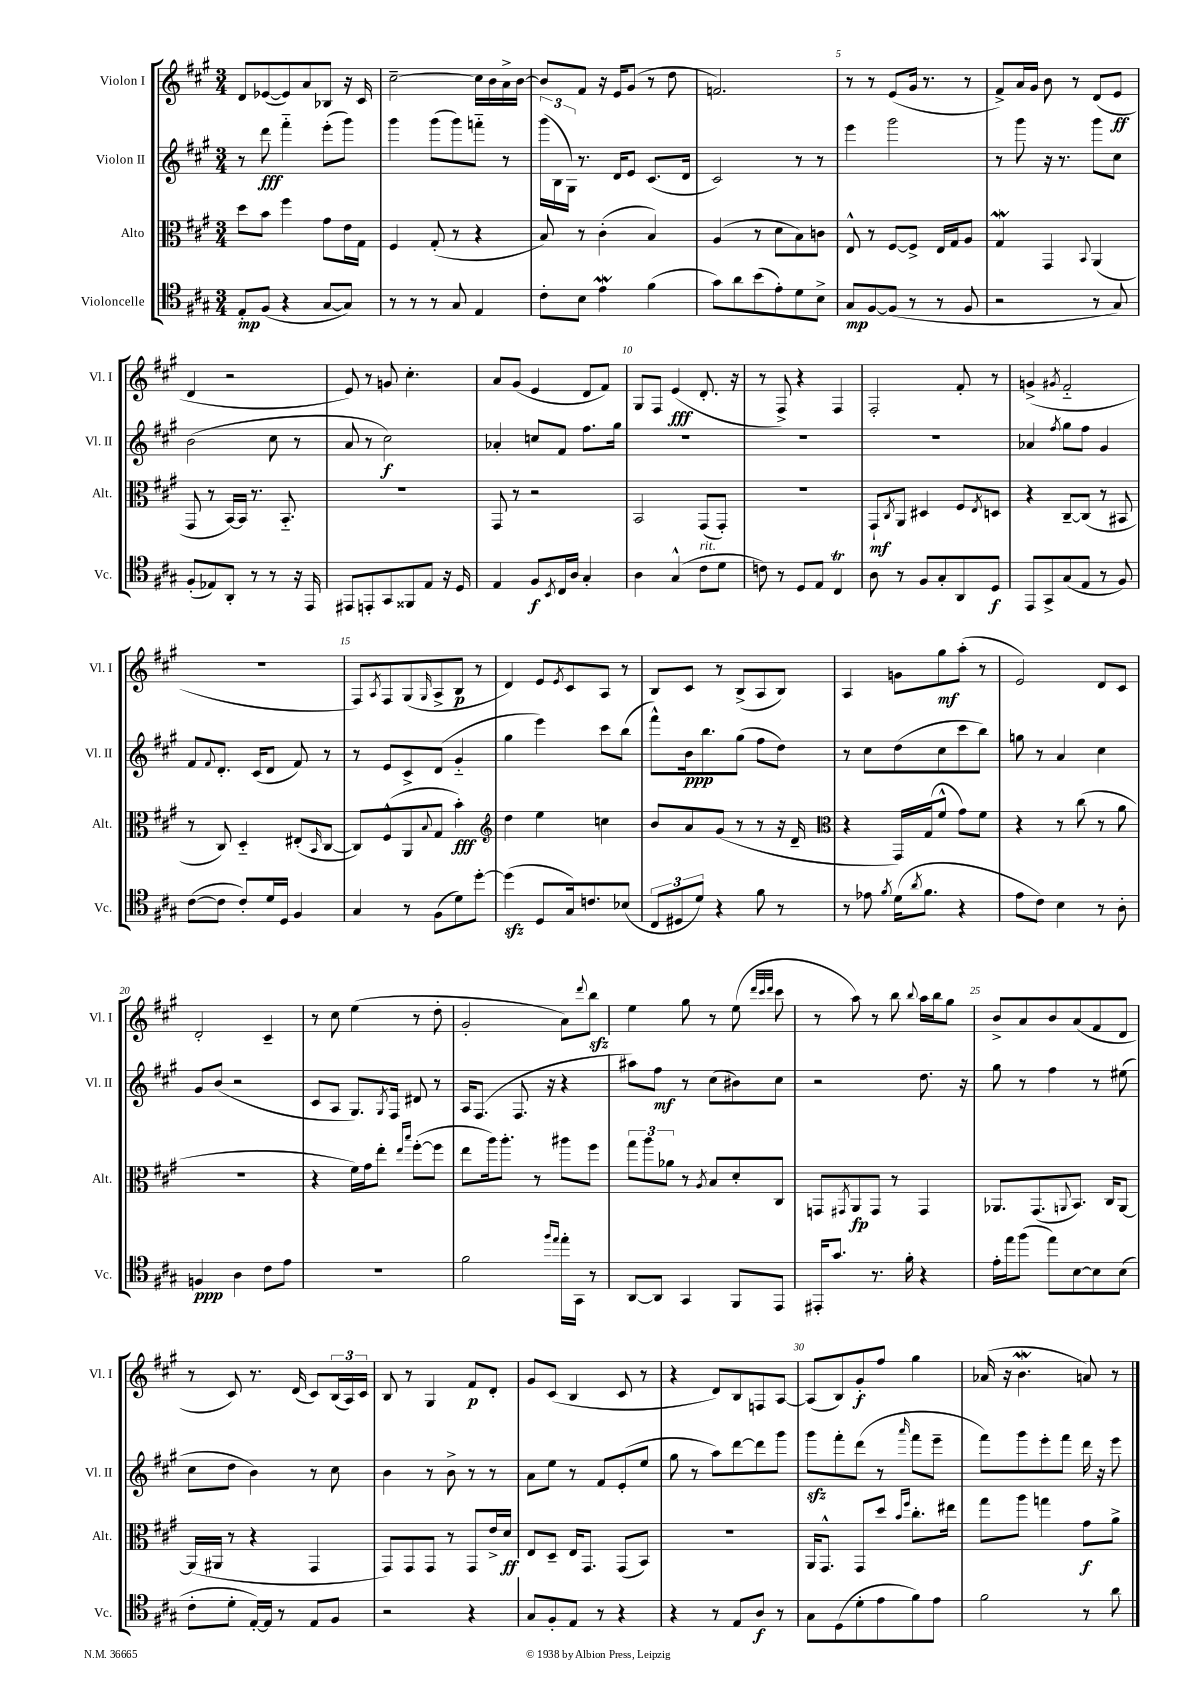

**kern	**dynam	**kern	**dynam	**kern	**dynam	**kern	**dynam
*part4	*part4	*part3	*part3	*part2	*part2	*part1	*part1
*staff4	*staff4	*staff3	*staff3	*staff2	*staff2	*staff1	*staff1
*I"Violoncelle	*	*I"Alto	*	*I"Violon II	*	*I"Violon I	*
*I'Vc.	*	*I'Alt.	*	*I'Vl. II	*	*I'Vl. I	*
*clefC4	*	*clefC3	*	*clefG2	*	*clefG2	*
*k[f#c#g#]	*	*k[f#c#g#]	*	*k[f#c#g#]	*	*k[f#c#g#]	*
*M3/4	*	*M3/4	*	*M3/4	*	*M3/4	*
=1	=1	=1	=1	=1	=1	=1	=1
8E'/L	mp	8dd\L	.	8r	.	8d/L	.
(8F#/J	.	8b\J	.	8ddd\	fff	([8e-X/	.
4r	.	4ff#\	.	4fff#\	.	8e-/])	.
.	.	.	.	.	.	8a/	.
[8G#/L	.	8g#\L	.	(8eee'\L	.	8B-X/J	.
8G#/J])	.	16e\L	.	8ggg#\J)	.	16r	.
.	.	16G#\JJ	.	.	.	16c#/	.
=2	=2	=2	=2	=2	=2	=2	=2
8r	.	4F#/	.	4ggg#\	.	[2cc#~\	.
8r	.	.	.	.	.	.	.
8r	.	(8G#'/	.	(8ggg#\L	.	.	.
8G#/	.	8r	.	8ggg#\)	.	.	.
4E/	.	4r	.	8fffn\J	.	16cc#\LL]	.
.	.	.	.	.	.	16b\	.
.	.	.	.	8r	.	16a^\	.
.	.	.	.	.	.	[16b\JJ	.
=3	=3	=3	=3	=3	=3	=3	=3
8c#'\L	.	8B/)	.	(24ggg#\LL	.	8b/L]	.
.	.	.	.	24B\	.	.	.
.	.	.	.	24G#\JJ)	.	.	.
8B\J	.	8r	.	8.r	.	8f#/J	.
4eW\	.	(4c#'\	.	.	.	16r	.
.	.	.	.	16d/KL	.	16e/KL	.
.	.	.	.	8e/J	.	(8g#/J	.
(4f#\	.	4B/)	.	(8.c#/L	.	8r	.
.	.	.	.	.	.	8dd\	.
.	.	.	.	16d/Jk	.	.	.
=4	=4	=4	=4	=4	=4	=4	=4
8g#\L)	.	(4A/	.	2c#/)	.	2.fn/)	.
8a\	.	.	.	.	.	.	.
(8b\	.	8r	.	.	.	.	.
8e'\)	.	8d\L	.	.	.	.	.
8d\	.	8B\)	.	8r	.	.	.
8B^\J	.	8cn\J	.	8r	.	.	.
=5	=5	=5	=5	=5	=5	=5	=5
8G#/L	mp	8E^^/	.	4eee\	.	8r	.
[8F#/	.	8r	.	.	.	8r	.
(8F#/J]	.	[8F#/L	.	2ggg#\	.	(8e/L	.
8r	.	8F#^/J]	.	.	.	16g#/Jk	.
.	.	.	.	.	.	8.r	.
8r	.	16E/LL	.	.	.	.	.
.	.	16G#/J	.	.	.	.	.
8F#/	.	8A/J	.	.	.	8r	.
=6	=6	=6	=6	=6	=6	=6	=6
2r	.	4G#W/	.	8r	.	8f#^/L)	.
.	.	.	.	8ggg#\	.	16a/L	.
.	.	.	.	.	.	16g#/JJ	.
.	.	4GG#/	.	16r	.	8b\	.
.	.	.	.	8.r	.	.	.
.	.	.	.	.	.	8r	.
.	.	8qqBB/	.	.	.	.	.
8r	.	(4AA/	.	8ggg#\L	.	(8d/L	.
8G#/)	.	.	.	8cc#\J	.	8e/J	ff
!!LO:LB:g=z
=7	=7	=7	=7	=7	=7	=7	=7
(8F#'/L	.	8GG#/	.	(2b\	.	4d/	.
8E-X/)	.	8r	.	.	.	.	.
8AA'/J	.	[16BB/LL)	.	.	.	2r	.
.	.	16BB/JJ]	.	.	.	.	.
8r	.	8.r	.	.	.	.	.
8r	.	.	.	8cc#\	.	.	.
.	.	8.BB/	.	.	.	.	.
16r	.	.	.	8r	.	.	.
16EE/	.	.	.	.	.	.	.
=8	=8	=8	=8	=8	=8	=8	=8
8EE#X/L	.	2.r	.	8a/	.	8e/)	.
8EEn'/	.	.	.	8r	.	8r	.
8GG#/	.	.	.	2cc#\)	f	8gn/	.
8FF##X/	.	.	.	.	.	4.cc#'\	.
8E/J	.	.	.	.	.	.	.
16r	.	.	.	.	.	.	.
16D/	.	.	.	.	.	.	.
=9	=9	=9	=9	=9	=9	=9	=9
4E/	.	8GG#/	.	4a-X'/	.	8a/L	.
.	.	8r	.	.	.	(8g#/J	.
8F#/L	f	2r	.	8ccn/L	.	4e/	.
8qBB/	.	.	.	.	.	.	.
16C#/L	.	.	.	8f#/J	.	.	.
16A/JJ	.	.	.	.	.	.	.
4G#'/	.	.	.	8.ff#\L	.	8d/L	.
.	.	.	.	.	.	8f#/J)	.
.	.	.	.	16gg#\Jk	.	.	.
=10	=10	=10	=10	=10	=10	=10	=10
4A\	.	2BB/	.	2.r	.	8G#/L	.
.	.	.	.	.	.	8F#/J	.
(4G#^^/	.	.	.	.	.	(4e/	fff
!LO:TX:a:i:t=rit.	!	!	!	!	!	!	!
8c#\L	.	(8GG#/L	.	.	.	8.d'/	.
8d\J	.	8GG#'/J)	.	.	.	.	.
.	.	.	.	.	.	16r	.
=11	=11	=11	=11	=11	=11	=11	=11
8cn\)	.	2.r	.	2.r	.	8r	.
8r	.	.	.	.	.	8F#^/)	.
8D/L	.	.	.	.	.	4r	.
8E/J	.	.	.	.	.	.	.
4C#t/	.	.	.	.	.	4F#/	.
=12	=12	=12	=12	=12	=12	=12	=12
8A\	.	8GG#`/L	mf	2.r	.	2F#'/	.
.	.	8qC#/	.	.	.	.	.
8r	.	8AA/J	.	.	.	.	.
8F#/L	.	4D#X/	.	.	.	.	.
8G#'/	.	.	.	.	.	.	.
8AA/	.	8F#/L	.	.	.	8f#'/	.
.	.	8qE/	.	.	.	.	.
8D/J	f	8Dn/J	.	.	.	8r	.
=13	=13	=13	=13	=13	=13	=13	=13
8EE/L	.	4r	.	4a-X/	.	(4gn^/	.
8GG#^/	.	.	.	.	.	.	.
.	.	.	.	8qff#/	.	8qg#X/	.
(8G#/	.	[8C#~/L	.	8gg#\L	.	2f#/	.
8E/J	.	(8C#/J]	.	8ff#\J	.	.	.
8r	.	8r	.	4g#/	.	.	.
8F#/)	.	8BB#X/	.	.	.	.	.
!!LO:LB:g=z
=14	=14	=14	=14	=14	=14	=14	=14
([8c#\L	.	8r	.	8f#/L	.	2.r	.
.	.	.	.	8qqf#/	.	.	.
8c#\J]	.	8C#/)	.	8.d'/J	.	.	.
8c#'/L)	.	4D/	.	.	.	.	.
.	.	.	.	(16c#/KL	.	.	.
16d/L	.	.	.	8d/J	.	.	.
16D/JJ	.	.	.	.	.	.	.
4F#/	.	(8E#X'/L	.	8f#/)	.	.	.
.	.	16qqBB/	.	.	.	.	.
.	.	[8C#/J	.	8r	.	.	.
=15	=15	=15	=15	=15	=15	=15	=15
4G#/	.	8C#/L])	.	8r	.	8F#/L)	.
.	.	.	.	.	.	8qA/	.
.	.	(8F#^^/	.	8e/L	.	8F#/	.
8r	.	8AA/	.	8c#^/	.	(8G#/	.
.	.	8qqB/	.	.	.	16qqG#/	.
(8F#\L	.	8G#/J	.	(8d/J	.	8A^/	.
8d\)	.	4b'\)	fff	4g#/	.	8B/J	p
[8dd'\J	.	.	.	.	.	8r	.
=16	=16	=16	=16	=16	=16	=16	=16
*	*	*clefG2	*	*	*	*	*
(4ddzz\]	.	4dd\	.	4gg#\	.	4d/)	.
8D/L	.	4ee\	.	4eee\)	.	8e/L	.
.	.	.	.	.	.	8qe/	.
16G#/k)	.	.	.	.	.	8c#/	.
8.cn/	.	.	.	.	.	.	.
.	.	4ccn\	.	8ccc#\L	.	8A/J	.
(8B-X/J	.	.	.	(8bb\J	.	8r	.
=17	=17	=17	=17	=17	=17	=17	=17
12C#/L	.	8b/L	.	8fff#^^\L)	.	8B/L	.
12D#X/	.	.	.	.	.	.	.
.	.	8a/	.	16b\k	ppp	8c#/J	.
12d/J)	.	.	.	.	.	.	.
.	.	.	.	8.bb\	.	.	.
4r	.	(8g#/J	.	.	.	8r	.
.	.	8r	.	(8gg#\J	.	(8B^/L	.
8f#\	.	8r	.	8ff#\L	.	8A/	.
8r	.	16r	.	8dd\J)	.	8B/J)	.
.	.	16d~/	.	.	.	.	.
=18	=18	=18	=18	=18	=18	=18	=18
*	*	*clefC3	*	*	*	*	*
8r	.	4r	.	8r	.	4A/	.
8e-X\	.	.	.	8cc#\L	.	.	.
8qf#/	.	.	.	.	.	.	.
(16d\KL	.	16GG#/LL)	.	(8dd\	.	8gn\L	.
8qa/	.	.	.	.	.	.	.
8.f#\J	.	(16G#/J	.	.	.	.	.
.	.	8f#^^/J	.	8cc#\	.	8gg#\	mf
4r	.	8g#\L)	.	8ccc#\	.	(8aa'\J	.
.	.	8f#\J	.	8bb\J)	.	8r	.
=19	=19	=19	=19	=19	=19	=19	=19
8e\L	.	4r	.	8ggn\	.	2e/)	.
8c#\J)	.	.	.	8r	.	.	.
4B\	.	8r	.	4a/	.	.	.
.	.	(8cc#\	.	.	.	.	.
8r	.	8r	.	4cc#\	.	8d/L	.
8A'\	.	8a\	.	.	.	8c#/J	.
!!LO:LB:g=z
=20	=20	=20	=20	=20	=20	=20	=20
4Fn/	ppp	2.r	.	8g#/L	.	2d'/	.
.	.	.	.	(8b/J	.	.	.
4A\	.	.	.	2r	.	.	.
8c#\L	.	.	.	.	.	4c#~/	.
8e\J	.	.	.	.	.	.	.
=21	=21	=21	=21	=21	=21	=21	=21
2.r	.	4r	.	8c#/L	.	8r	.
.	.	.	.	8A/J	.	8cc#\	.
.	.	16f#\LL)	.	8.G#/L)	.	(4ee\	.
.	.	16g#\J	.	.	.	.	.
.	.	8ee'\J	.	.	.	.	.
.	.	.	.	8qG#/	.	.	.
.	.	.	.	16F#/Jk	.	.	.
.	.	16qqee/LL	.	.	.	.	.
.	.	16qqbb/JJ	.	.	.	.	.
.	.	([8ff#'\L	.	8d#X/	.	8r	.
.	.	8ff#\J]	.	8r	.	8dd'\	.
=22	=22	=22	=22	=22	=22	=22	=22
2f#\	.	8ee\L	.	16A/KL	.	2g#'/	.
.	.	.	.	(8.F#/J	.	.	.
.	.	16aa\k)	.	.	.	.	.
.	.	8.aa'\J	.	.	.	.	.
.	.	.	.	8.F#/	.	.	.
.	.	8r	.	.	.	.	.
.	.	.	.	16r	.	.	.
16qqff#/LL	.	.	.	.	.	.	.
16qqee/JJ	.	.	.	.	.	.	.
16ee'\LL	.	8aa#X\L	.	4r	.	8a\L)	.
16GG#\JJ	.	.	.	.	.	.	.
.	.	.	.	.	.	8qqddd/	.
8r	.	8ff#\J	.	.	.	8bbzz\J	.
=23	=23	=23	=23	=23	=23	=23	=23
[8AA/L	.	12gg#\L	.	8aa#X\L)	.	4ee\	.
.	.	12aa\	.	.	.	.	.
8AA/J]	.	.	.	8ff#\J	mf	.	.
.	.	12a-X\J	.	.	.	.	.
4GG#/	.	8r	.	8r	.	8gg#\	.
.	.	8qA/	.	.	.	.	.
.	.	8B/L	.	(8cc#\L	.	8r	.
8FF#/L	.	8d'/	.	8b#X\)	.	(8ee\	.
.	.	.	.	.	.	32qqddd/LLL	.
.	.	.	.	.	.	32qqccc#/	.
.	.	.	.	.	.	32qqddd/JJJ	.
8EE/J	.	8C#/J	.	8cc#\J	.	8ccc#\	.
=24	=24	=24	=24	=24	=24	=24	=24
16EE#X'/KL	.	8GGn/L	.	2r	.	8r	.
8.g#/J	.	.	.	.	.	.	.
.	.	8qGG#X/	.	.	.	.	.
.	.	8AA/	fp	.	.	8aa\)	.
8.r	.	8GG#/J	.	.	.	8r	.
.	.	8r	.	.	.	8bb\	.
16f#'\	.	.	.	.	.	.	.
.	.	.	.	.	.	8qqbb/	.
4r	.	4GG#/	.	8.dd\	.	16aa\LL	.
.	.	.	.	.	.	16bb\J	.
.	.	.	.	.	.	8gg#\J	.
.	.	.	.	16r	.	.	.
=25	=25	=25	=25	=25	=25	=25	=25
16e'\LL	.	8.AA-X/L	.	8gg#\	.	8b^/L	.
16ee\J	.	.	.	.	.	.	.
(8ff#\J	.	.	.	8r	.	8a/	.
.	.	(8.GG#/	.	.	.	.	.
8ee\L)	.	.	.	4ff#\	.	8b/	.
.	.	8qqAAn/	.	.	.	.	.
[8B\	.	8.BB/J)	.	.	.	(8a/	.
8B\]	.	.	.	8r	.	8f#/	.
.	.	16C#/KL	.	.	.	.	.
(8B\J	.	[8AA/J	.	(8ee#X\	.	8d/J	.
!!LO:LB:g=z
=26	=26	=26	=26	=26	=26	=26	=26
8c#'\L	.	(16AA/LL]	.	8cc#\L	.	8r	.
.	.	16AA#X/JJ	.	.	.	.	.
8d'\J	.	8r	.	8dd\J	.	8c#/)	.
[16E'/LL)	.	4r	.	4b\)	.	8.r	.
16E/JJ]	.	.	.	.	.	.	.
8r	.	.	.	.	.	.	.
.	.	.	.	.	.	(16d/	.
8E/L	.	4GG#/	.	8r	.	8c#/L)	.
8F#/J	.	.	.	8cc#\	.	(24B/L	.
.	.	.	.	.	.	24A/)	.
.	.	.	.	.	.	24c#/JJ	.
=27	=27	=27	=27	=27	=27	=27	=27
2r	.	8GG#/L)	.	4b\	.	8B/	.
.	.	8GG#/	.	.	.	8r	.
.	.	8GG#/J	.	8r	.	4G#/	.
.	.	8r	.	8b^\	.	.	.
4r	.	8GG#/L	.	8r	.	8f#/L	p
.	.	16e^/L	.	8r	.	8d'/J	.
.	.	16d/JJ	ff	.	.	.	.
=28	=28	=28	=28	=28	=28	=28	=28
8G#/L	.	8E/L	.	8a\L	.	8g#/L	.
8F#'/	.	8D~/J	.	8ee\J	.	(8c#/J	.
8E/J	.	16E/KL	.	8r	.	4B/	.
.	.	8.GG#/J	.	.	.	.	.
8r	.	.	.	8f#/L	.	.	.
4r	.	(8GG#/L	.	(8e'/	.	8c#/	.
.	.	8BB/J)	.	8ee/J	.	8r	.
=29	=29	=29	=29	=29	=29	=29	=29
4r	.	2.r	.	8gg#\	.	4r	.
.	.	.	.	8r	.	.	.
8r	.	.	.	8aa\L)	.	8d/L)	.
8E/L	.	.	.	[8ddd\	.	8B/	.
8A/J	f	.	.	8ddd\]	.	8Fn/	.
8r	.	.	.	8ggg#\J	.	[8A/J	.
=30	=30	=30	=30	=30	=30	=30	=30
8G#\L	.	16AA/KL	.	8ggg#zz\L	.	(8A/L]	.
.	.	8.GG#^^/J	.	.	.	.	.
(8D\	.	.	.	8fff#'\	.	8B/)	.
8d'\	.	8GG#/L	.	(8ddd\J	.	8g#'/	f
8e\	.	8dd/J	.	8r	.	8ff#/J	.
.	.	16qqb/LL	.	.	.	.	.
.	.	16qqff#/JJ	.	16qqaaa/	.	.	.
8f#\)	.	8.cc#'\L	.	8fff#\L	.	4gg#\	.
8e\J	.	.	.	8eee~\J	.	.	.
.	.	16ee#X\Jk	.	.	.	.	.
=31	=31	=31	=31	=31	=31	=31	=31
2f#\	.	8gg#\L	.	8fff#\L)	.	(16a-X/	.
.	.	.	.	.	.	16r	.
.	.	8aa\J	.	8ggg#\	.	4.bW\	.
.	.	4ggn\	.	8eee'\	.	.	.
.	.	.	.	8fff#\J	.	.	.
8r	.	8g#\L	f	16ddd\	.	8an/)	.
.	.	.	.	16r	.	.	.
8a\	.	8a^\J	.	8eee\	.	8r	.
==	==	==	==	==	==	==	==
*-	*-	*-	*-	*-	*-	*-	*-
